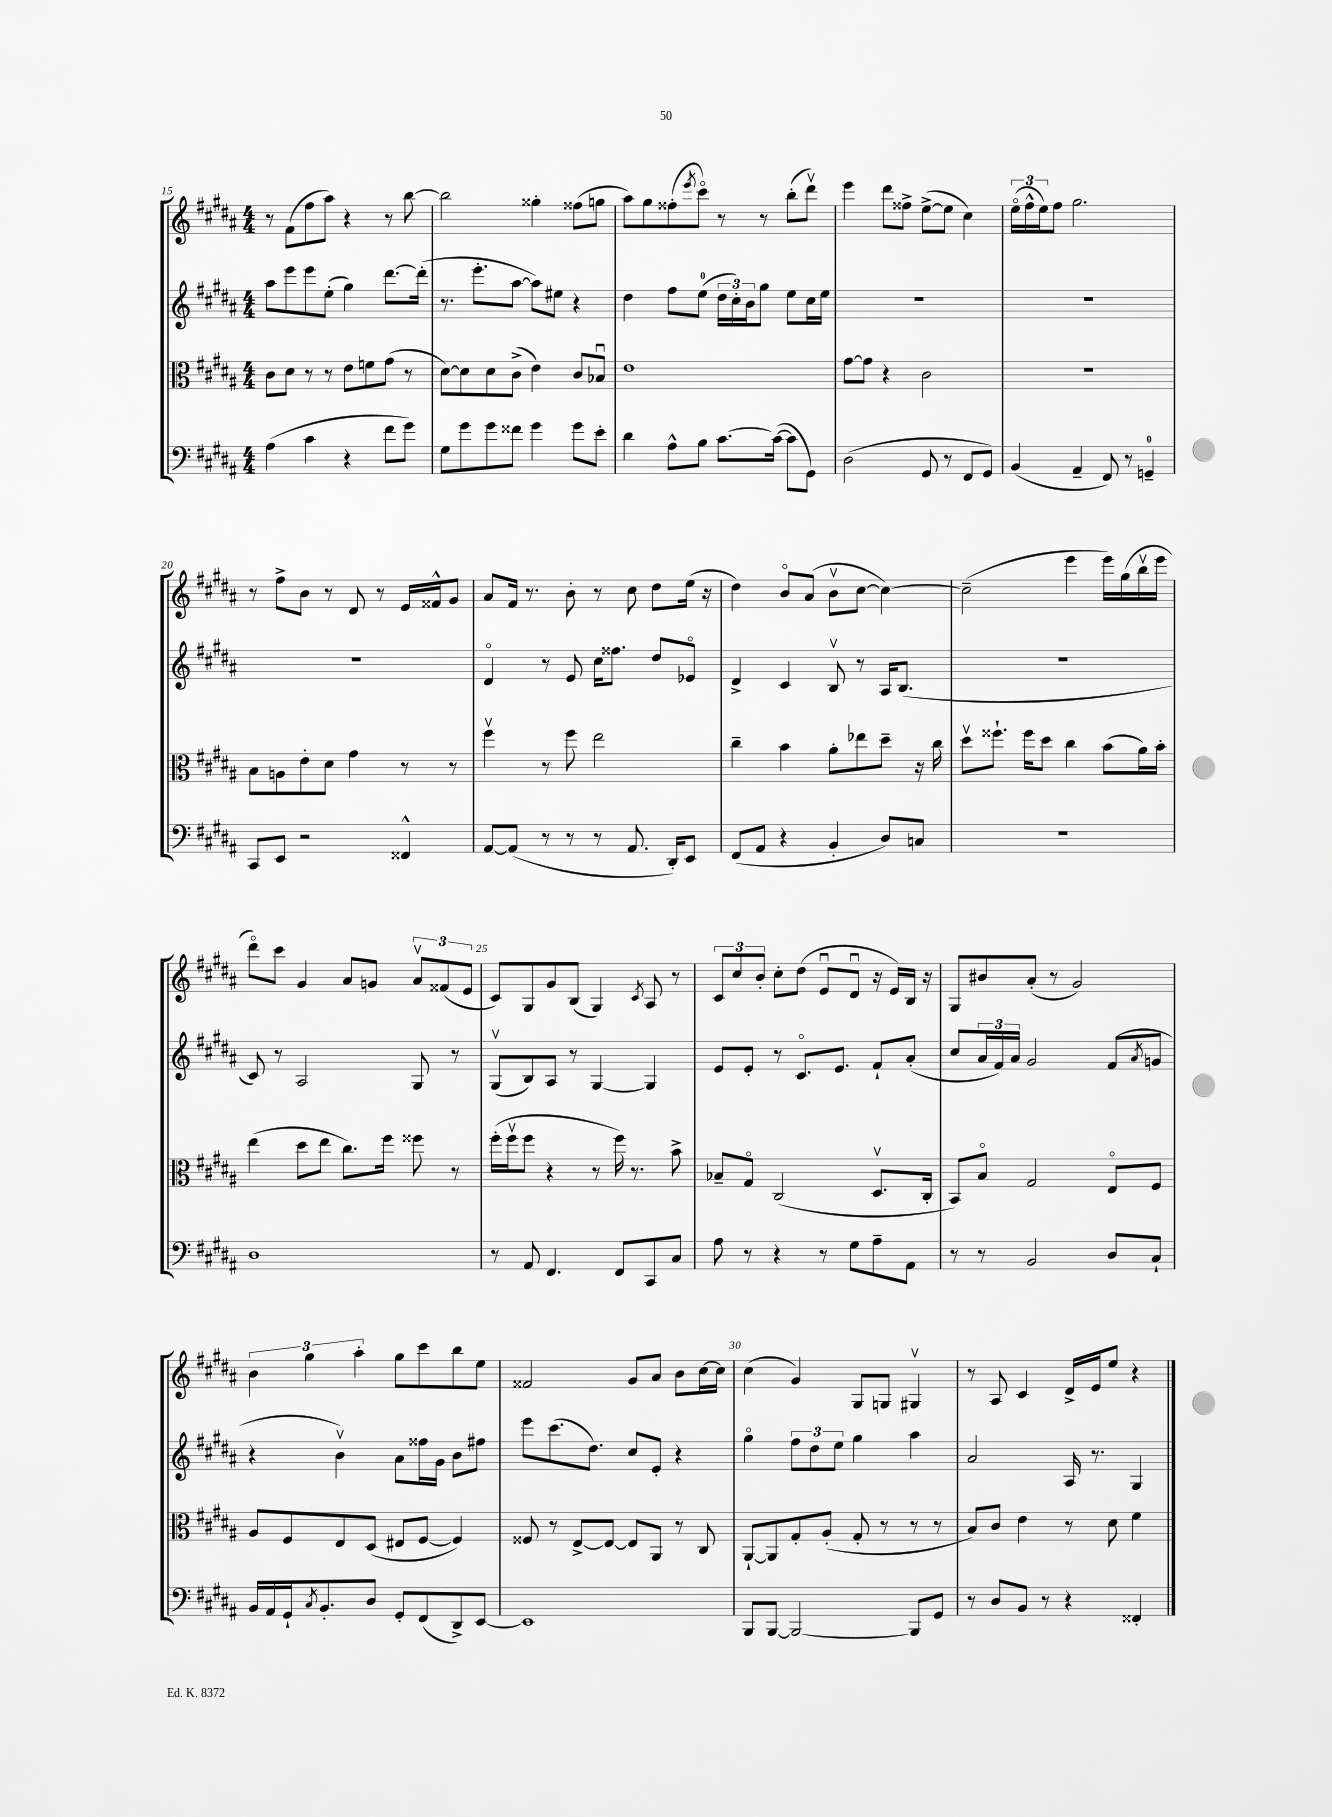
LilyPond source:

<<
\new StaffGroup <<
\new Staff = "s0" {
    \clef treble \key b \major \numericTimeSignature \time 4/4
    r8 fis'8( fis''8 ais''8) r4 r8 b''8~ |
    b''2 gisis''4-. fisis''8( g''8 |
    ais''8) gis''8 fisis''8-.( \acciaccatura { e'''8 } cis'''8\flageolet) r8 r8 b''8-.( dis'''8\upbow) |
    e'''4 dis'''8 fisis''8-> e''8~->( e''8 cis''4) |
    \tuplet 3/2 { e''16\flageolet( fis''16-^ e''16) } fis''8 gis''2. |
    r8 fis''8-> b'8 r8 dis'8 r8 e'16 fisis'16-^ gis'8 |
    ais'8 fis'16 r8. b'8-. r8 cis''8 dis''8 e''16( r16 |
    dis''4) b'8\flageolet ais'8( b'8\upbow cis''8~ cis''4~) |
    cis''2--( e'''4 e'''16) gis''16( b''16\upbow e'''16 |
    dis'''8\flageolet) cis'''8 gis'4 ais'8 g'8 \tuplet 3/2 { ais'8\upbow fisis'8( e'8 } |
    cis'8) gis8 gis'8 b8( gis4) \acciaccatura { cis'8 } ais8 r8 |
    \tuplet 3/2 { cis'8 cis''8 b'8-. } cis''8-. dis''8( e'8\downbow dis'8\downbow r16 e'16) b16 r16 |
    gis8 bis'8 ais'8-.( r8 gis'2) |
    \tuplet 3/2 { b'4 gis''4 ais''4-. } gis''8 cis'''8 b''8 e''8 |
    fisis'2 gis'8 ais'8 b'8 cis''16~ cis''16 |
    cis''4( gis'4) gis8 g8 gis4\upbow |
    r8 ais8 cis'4 dis'16-> e'16 e''8 r4 \bar "|." |
}
\new Staff = "s1" {
    \clef treble \key b \major \numericTimeSignature \time 4/4
    ais''8 e'''8 e'''8 e''8-.( gis''4) dis'''8.~ dis'''16-.( |
    r8. e'''8.-. ais''8~ ais''8) eis''8 r4 |
    dis''4 fis''8 e''8-0( \tuplet 3/2 { dis''16 cis''16-.) b'16 } gis''8 e''8 cis''16 e''16 |
    R1 |
    R1 |
    R1 |
    dis'4\flageolet r8 e'8 cis''16 fisis''8. dis''8 ees'8\flageolet |
    dis'4-> cis'4 b8\upbow r8 ais16 b8.( |
    R1 |
    cis'8) r8 ais2 gis8 r8 |
    gis8\upbow( b8) ais8 r8 gis4~ gis4 |
    e'8 e'8-. r8 cis'8.\flageolet e'8. fis'8-! ais'8-.( |
    cis''8 \tuplet 3/2 { ais'16 fis'16) ais'16 } gis'2 fis'8( \acciaccatura { ais'8 } g'8 |
    r4 b'4\upbow) ais'8 fisis''16 gis'16 b'8 fis''8 |
    e'''8 cis'''8.( dis''8.) cis''8 e'8-. r4 |
    gis''4\flageolet \tuplet 3/2 { fis''8 dis''8 e''8 } gis''4 ais''4 |
    ais'2 ais16 r8. gis4 \bar "|." |
}
\new Staff = "s2" {
    \clef alto \key b \major \numericTimeSignature \time 4/4
    cis'8 dis'8 r8 r8 e'8 f'8 gis'8( r8 |
    dis'8~) dis'8 dis'8 cis'8->( e'4) cis'8 bes8\downbow |
    e'1 |
    gis'8~ gis'8 r4 cis'2 |
    R1 |
    b8 a8 e'8-. dis'8 gis'4 r8 r8 |
    fis''4\upbow r8 fis''8 e''2 |
    cis''4-- b'4 ais'8-. ees''8 dis''8-- r16 cis''16 |
    dis''8\upbow fisis''8.-! fisis''16 dis''8 cis''4 b'8( ais'16) b'16-. |
    e''4( dis''8 e''8 cis''8.) fis''16 fisis''8 r8 |
    fis''16-.( fis''16\upbow fis''8 r4 r8 fis''16) r8. b'8-> |
    bes8-- gis8\flageolet cis2( dis8.\upbow cis16-. |
    b,8) b8\flageolet gis2 e8\flageolet fis8 |
    ais8 fis8 e8 dis8( eis8 fis8~ fis4) |
    fisis8 r8 e8~-> e8~ e8 ais,8 r8 cis8 |
    ais,8~-! ais,8 gis8-. ais8-.( gis8-. r8 r8 r8 |
    b8) cis'8 e'4 r8 dis'8 fis'4 \bar "|." |
}
\new Staff = "s3" {
    \clef bass \key b \major \numericTimeSignature \time 4/4
    ais4( cis'4 r4 fis'8 gis'8) |
    gis8 gis'8 gis'8 fisis'8 gis'4 gis'8 e'8-. |
    dis'4 ais8-^ b8 cis'8.~ cis'16~( cis'8 gis,8) |
    dis2( gis,8 r8 fis,8 gis,8) |
    b,4( ais,4-- fis,8) r8 g,4-0-- |
    cis,8 e,8 r2 fisis,4-^ |
    ais,8~ ais,8( r8 r8 r8 ais,8. dis,16-.) e,8 |
    fis,8( ais,8 r4 b,4-. dis8) c8 |
    R1 |
    dis1 |
    r8 ais,8 fis,4. fis,8 cis,8 cis8 |
    ais8 r8 r4 r8 gis8 ais8-- ais,8 |
    r8 r8 b,2 dis8 cis8-! |
    b,16 ais,16 gis,16-! \acciaccatura { cis8 } b,8.-. dis8 gis,8-. fis,8( dis,8->) e,8~ |
    e,1 |
    b,,8 b,,8~ b,,2~ b,,8 gis,8 |
    r8 dis8 b,8 r8 r4 fisis,4-. \bar "|." |
}
>>
>>
\layout { \context { \Score currentBarNumber = #15 \override BarNumber.break-visibility = ##(#f #t #t) barNumberVisibility = #(every-nth-bar-number-visible 5) } }
